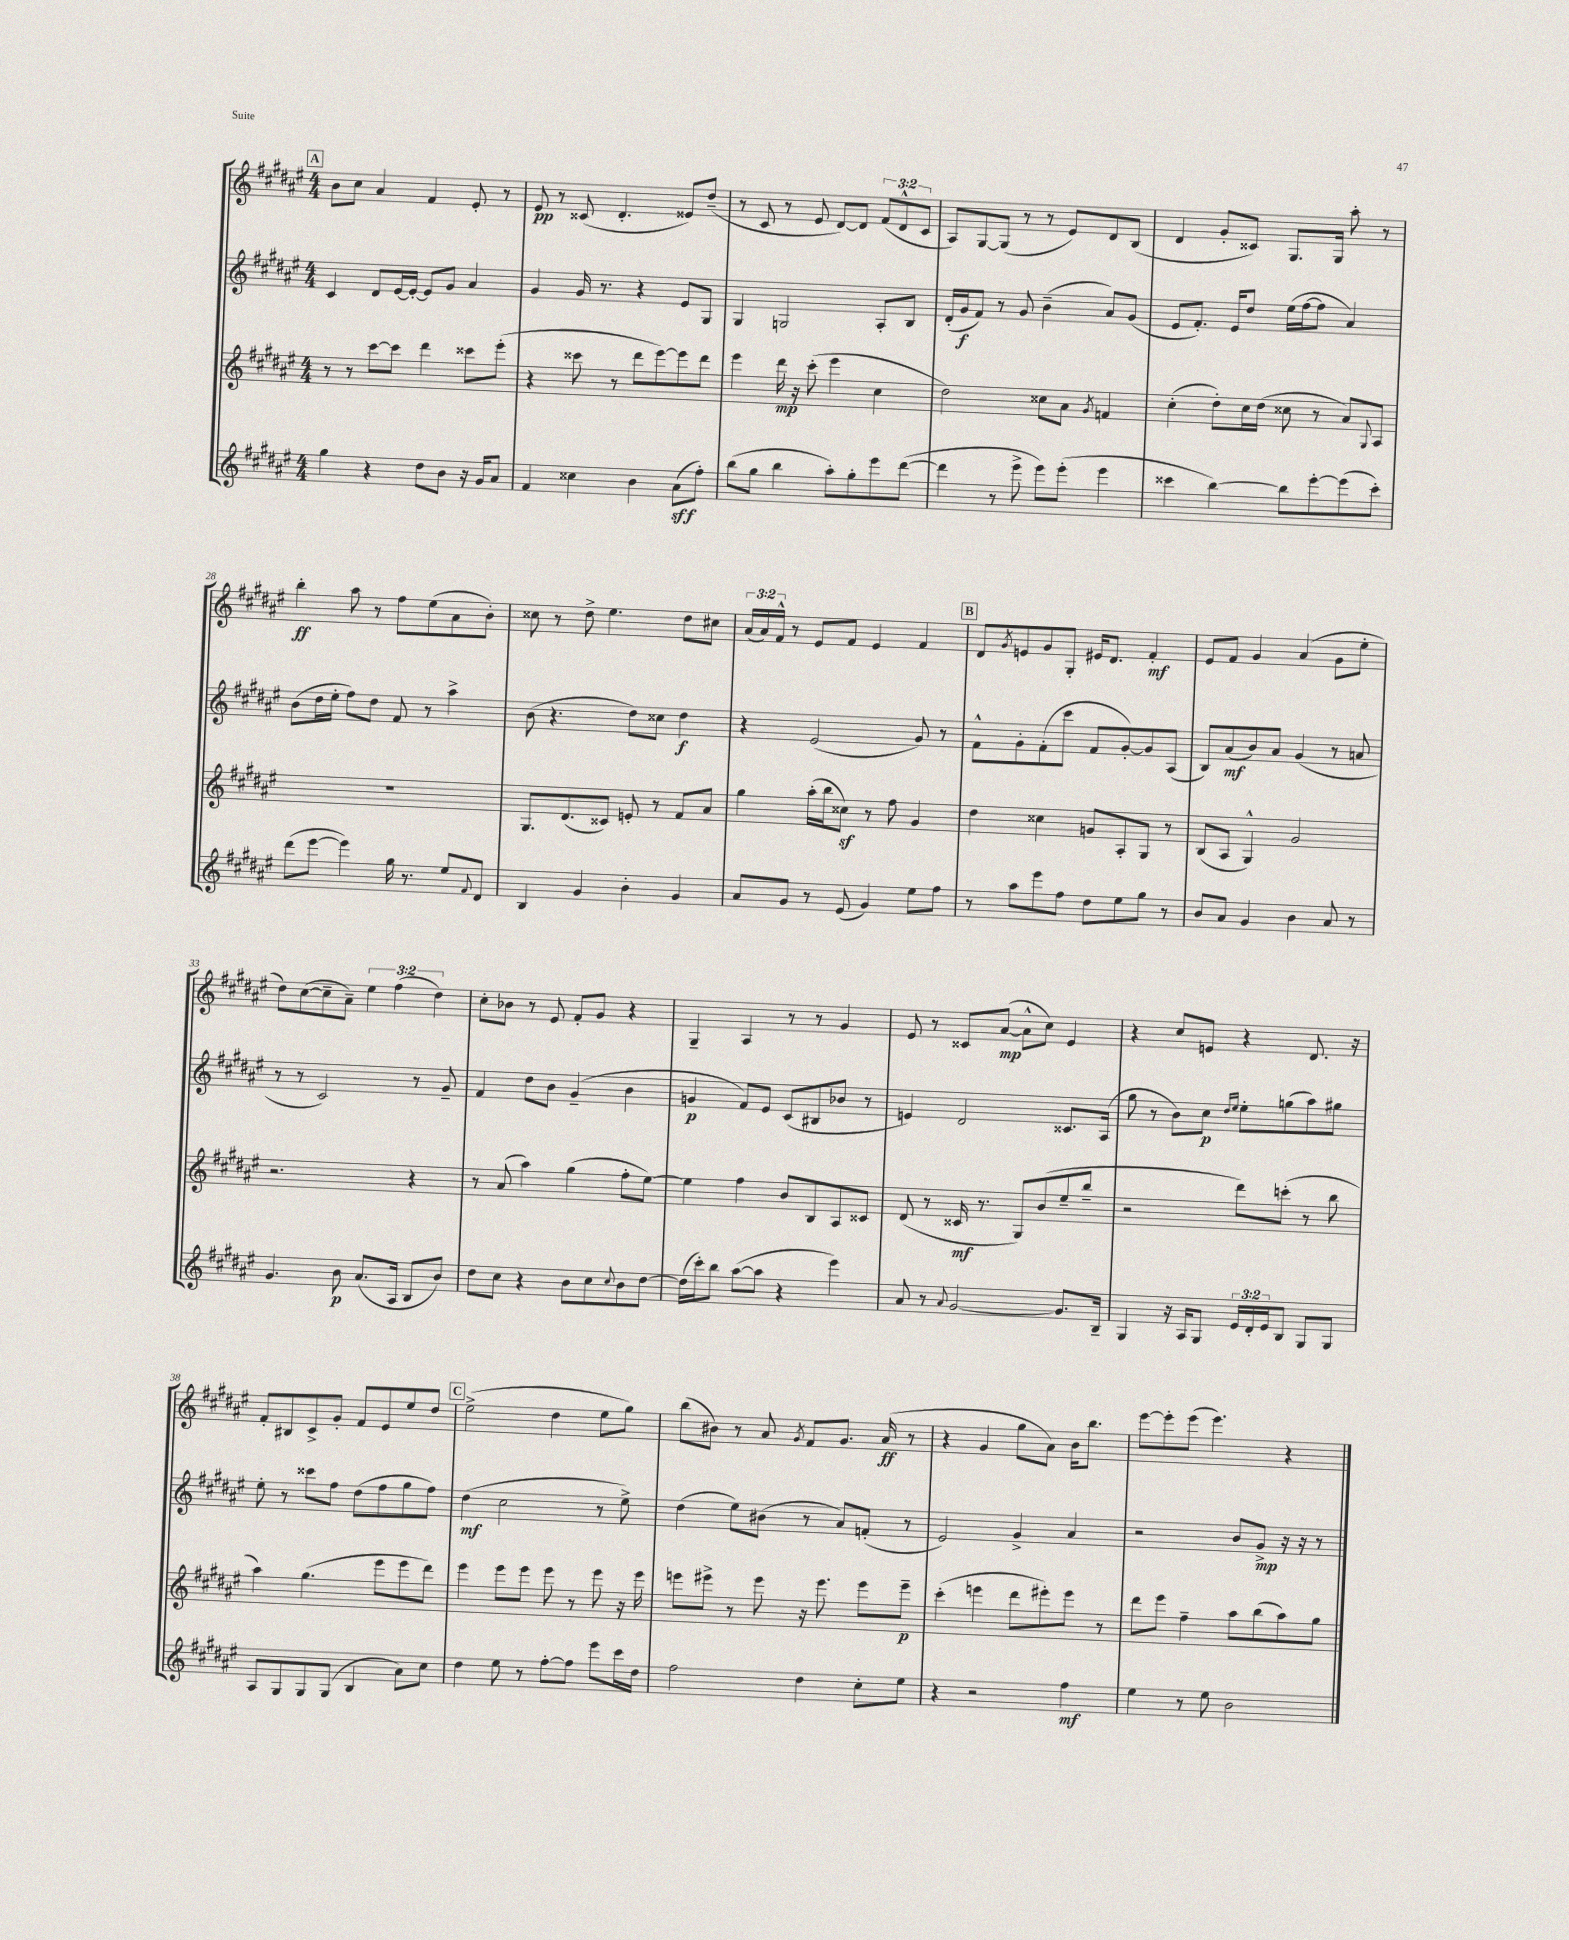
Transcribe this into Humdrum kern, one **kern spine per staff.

**kern	**kern	**kern	**kern
*staff4	*staff3	*staff2	*staff1
*clefG2	*clefG2	*clefG2	*clefG2
*k[f#c#g#d#a#e#]	*k[f#c#g#d#a#e#]	*k[f#c#g#d#a#e#]	*k[f#c#g#d#a#e#]
*M4/4	*M4/4	*M4/4	*M4/4
4gg#	8r	4c#	8b
.	8r	.	8cc#
4r	[8ccc#	8d#	4a#
.	8ccc#]	[16e#	.
.	.	16e#'_	.
8dd#	4ddd#	8e#]	4f#
8b	.	8g#	.
16r	8ccc##	4a#	8e#'
16g#	.	.	.
8a#	(8eee#'	.	8r
=	=	=	=
4f#	4r	4g#	8e#
.	.	.	8r
4cc##	8ccc##	16g#	(8c##
.	.	8.r	.
.	8r	.	4.d#'
4b	8ddd#	4r	.
.	[8eee#)	.	.
(8a#	8eee#]	8e#	8e##)
8ff#')	8ddd#	8G#	(8dd#~
=	=	=	=
(8bb	4eee#	4G#	8r
8gg#	.	.	8c#
4bb	16ddd#	2G	8r
.	16r	.	.
.	(8ccc#'	.	8e#
8aa#')	4eee#	.	[8d#)
8gg#'	.	.	8d#]
8eee#	4cc#	8A#'	(12f#
.	.	.	12d#^^
([8ddd#	.	8B	.
.	.	.	12c#
=	=	=	=
4ddd#]	2dd#)	(16d#'	8A#)
.	.	16g#	.
.	.	8f#)	[8G#
8r	.	8r	(8G#]
8eee#^	.	8g#	8r
8eee#)	8cc##	(4b~	8r
(8eee#'	8a#	.	8e#)
.	8qg#	.	.
4eee#	4f	8a#)	8d#
.	.	(8g#	(8B
=	=	=	=
4ccc##	(4cc#'	8e#	4d#
.	.	8.f#')	.
[4bb)	8dd#')	.	8g#'
.	.	16e#	.
.	16cc#	8dd#	8c##)
.	(16dd#	.	.
8bb]	8cc##	(16ee#	8.G#
.	.	[16ff#	.
[8eee#'	8r	8ff#]	.
.	.	.	16G#
(8eee#]	8a#)	4a#)	8aa#'
.	8qqG#	.	.
8ccc##')	8A#	.	8r
=	=	=	=
(8ddd#	1r	(8b	4bb'
[8eee#	.	16dd#	.
.	.	16ee#'	.
4eee#])	.	8ff#)	8aa#
.	.	8dd#	8r
16gg#	.	8f#	8ff#
8.r	.	.	.
.	.	8r	(8ee#
8ee#	.	4aa#^	8a#
8qqf#	.	.	.
8d#	.	.	8b')
=	=	=	=
4B	8.G#	(8b	8cc##
.	.	4.r	8r
.	(8.d#	.	.
4g#	.	.	8dd#^
.	8c##)	.	4.ee#
4b'	8e'	8dd#)	.
.	8r	8cc##	.
4g#	8f#	4dd#	8dd#
.	8a#	.	8cc#
=	=	=	=
8a#	4gg#	4r	(24a#
.	.	.	24a#)
.	.	.	24f#^^
8g#	.	.	8r
8r	(16aa#'	(2e#	8e#
.	16bb	.	.
(8e#	8cc##)	.	8f#
4g#)	8r	.	4e#
.	8ff#	.	.
8ee#	4g#	8g#)	4f#
8ff#	.	8r	.
=	=	=	=
8r	4dd#	8f#^^	8d#
.	.	.	8qg#
8aa#	.	8g#'	8e
8eee#	4cc##	(8f#'	8g#
8ff#	.	8ccc#	8G#'
8dd#	8g	8f#	16e#
.	.	.	8.d#
8ee#	8A#'	[8g#')	.
8gg#	8G#	8g#]	4f#'
8r	8r	(8A#	.
=	=	=	=
8b	(8B	8B)	8e#
8a#	8A#	(8a#	8f#
4g#	4G#^^)	8b)	4g#
.	.	8a#	.
4b	2g#	(4g#	(4a#
8a#	.	8r	8g#
8r	.	8a	8ee#'
=	=	=	=
4.g#	2.r	8r	8dd#)
.	.	8r	([8cc#
.	.	2c#)	8cc#~]
8b	.	.	8a#~)
(8.a#	.	.	6ee#
.	.	.	(6ff#
16A#	.	.	.
8B	4r	8r	.
.	.	.	6dd#)
8b)	.	8g#~	.
=	=	=	=
8dd#	8r	4f#	8cc#'
8cc#	(8a#	.	8b-
4r	4aa#)	8dd#	8r
.	.	8b	8e#
8b	(4gg#	(4g#~	8f#'
8cc#	.	.	8g#
8qqcc#	.	.	.
8b	8ff#'	4b	4r
[8dd#	[8ee#)	.	.
=	=	=	=
(16dd#]	4ee#]	4g	4G#~
16ccc#')	.	.	.
8bb	.	.	.
([8aa#	4ff#	8f#)	4A#
8aa#]	.	8e#	.
4r	8b	(8c#	8r
.	8B	8B#	8r
4eee#)	8A#	8b-	4g#
.	8c##	8r	.
=	=	=	=
8a#	(8d#	4e)	8e#
8r	8r	.	8r
8qqa#	.	.	.
[2g#	16c##	2d#	8c##
.	8.r	.	.
.	.	.	([8a#
.	8G#)	.	8a#^^]
.	(8b	.	8cc#)
8.g#]	8ee#~	8.c##	4e#
.	8bb~	.	.
16B~	.	(16A#	.
=	=	=	=
4G#	2r	8gg#	4r
.	.	8r	.
16r	.	8b)	8cc#
16A#	.	.	.
8G#	.	8cc#	8e
.	.	16qqdd#	.
.	.	16qqee#	.
24e#	8ddd#)	8ee#'	4r
24d#'	.	.	.
24e#	.	.	.
8B	(8ccc'	(8gg	.
8G#	8r	8aa#)	8.d#
8G#	8bb	8gg#	.
.	.	.	16r
=	=	=	=
8A#	4aa#)	8ee#'	8f#'
8G#	.	8r	8B#
8G#	(4.gg#	8ccc##	8c#^
(8G#	.	8ff#	8g#'
4B	.	(8dd#	8f#
.	8eee#	8ff#	8e#
8a#)	8eee#	8gg#	8ee#
8cc#	8ddd#)	8ff#)	8dd#
=	=	=	=
4dd#	4eee#	(4dd#	(2ee#^
8ee#	8eee#	2cc#	.
8r	8eee#	.	.
[8ff#'	8eee#	.	4dd#
8ff#]	8r	.	.
8eee#	8eee#	8r	8ee#
16ccc#	16r	8ee#^)	8gg#)
16dd#	16eee#	.	.
=	=	=	=
2ff#	8eee	(4dd#	(8bb
.	8eee#^	.	8b#)
.	8r	8ee#)	8r
.	8eee#	(8b#	8a#
.	.	.	8qg#
4dd#	16r	8r	8f#
.	8.eee#	.	.
.	.	8a#)	8.g#
8cc#'	8eee#	(8f'	.
.	.	.	(16a#
8ee#	8eee#~	8r	8r
=	=	=	=
4r	(4ccc#'	2e#)	4r
2r	4eee	.	4g#
.	8ddd#	4g#^	8gg#
.	8eee#')	.	8a#)
4ff#	8eee#	4a#	16b
.	.	.	8.bb
.	8r	.	.
=	=	=	=
4ee#	8ddd#	2r	[8eee#
.	8eee#	.	8eee#']
8r	4ff#~	.	(8eee#
8ee#	.	.	4.eee#)
2b	8aa#	8b	.
.	(8bb	8g#^	.
.	8aa#)	16r	4r
.	.	16r	.
.	8gg#	8r	.
==	==	==	==
*-	*-	*-	*-
